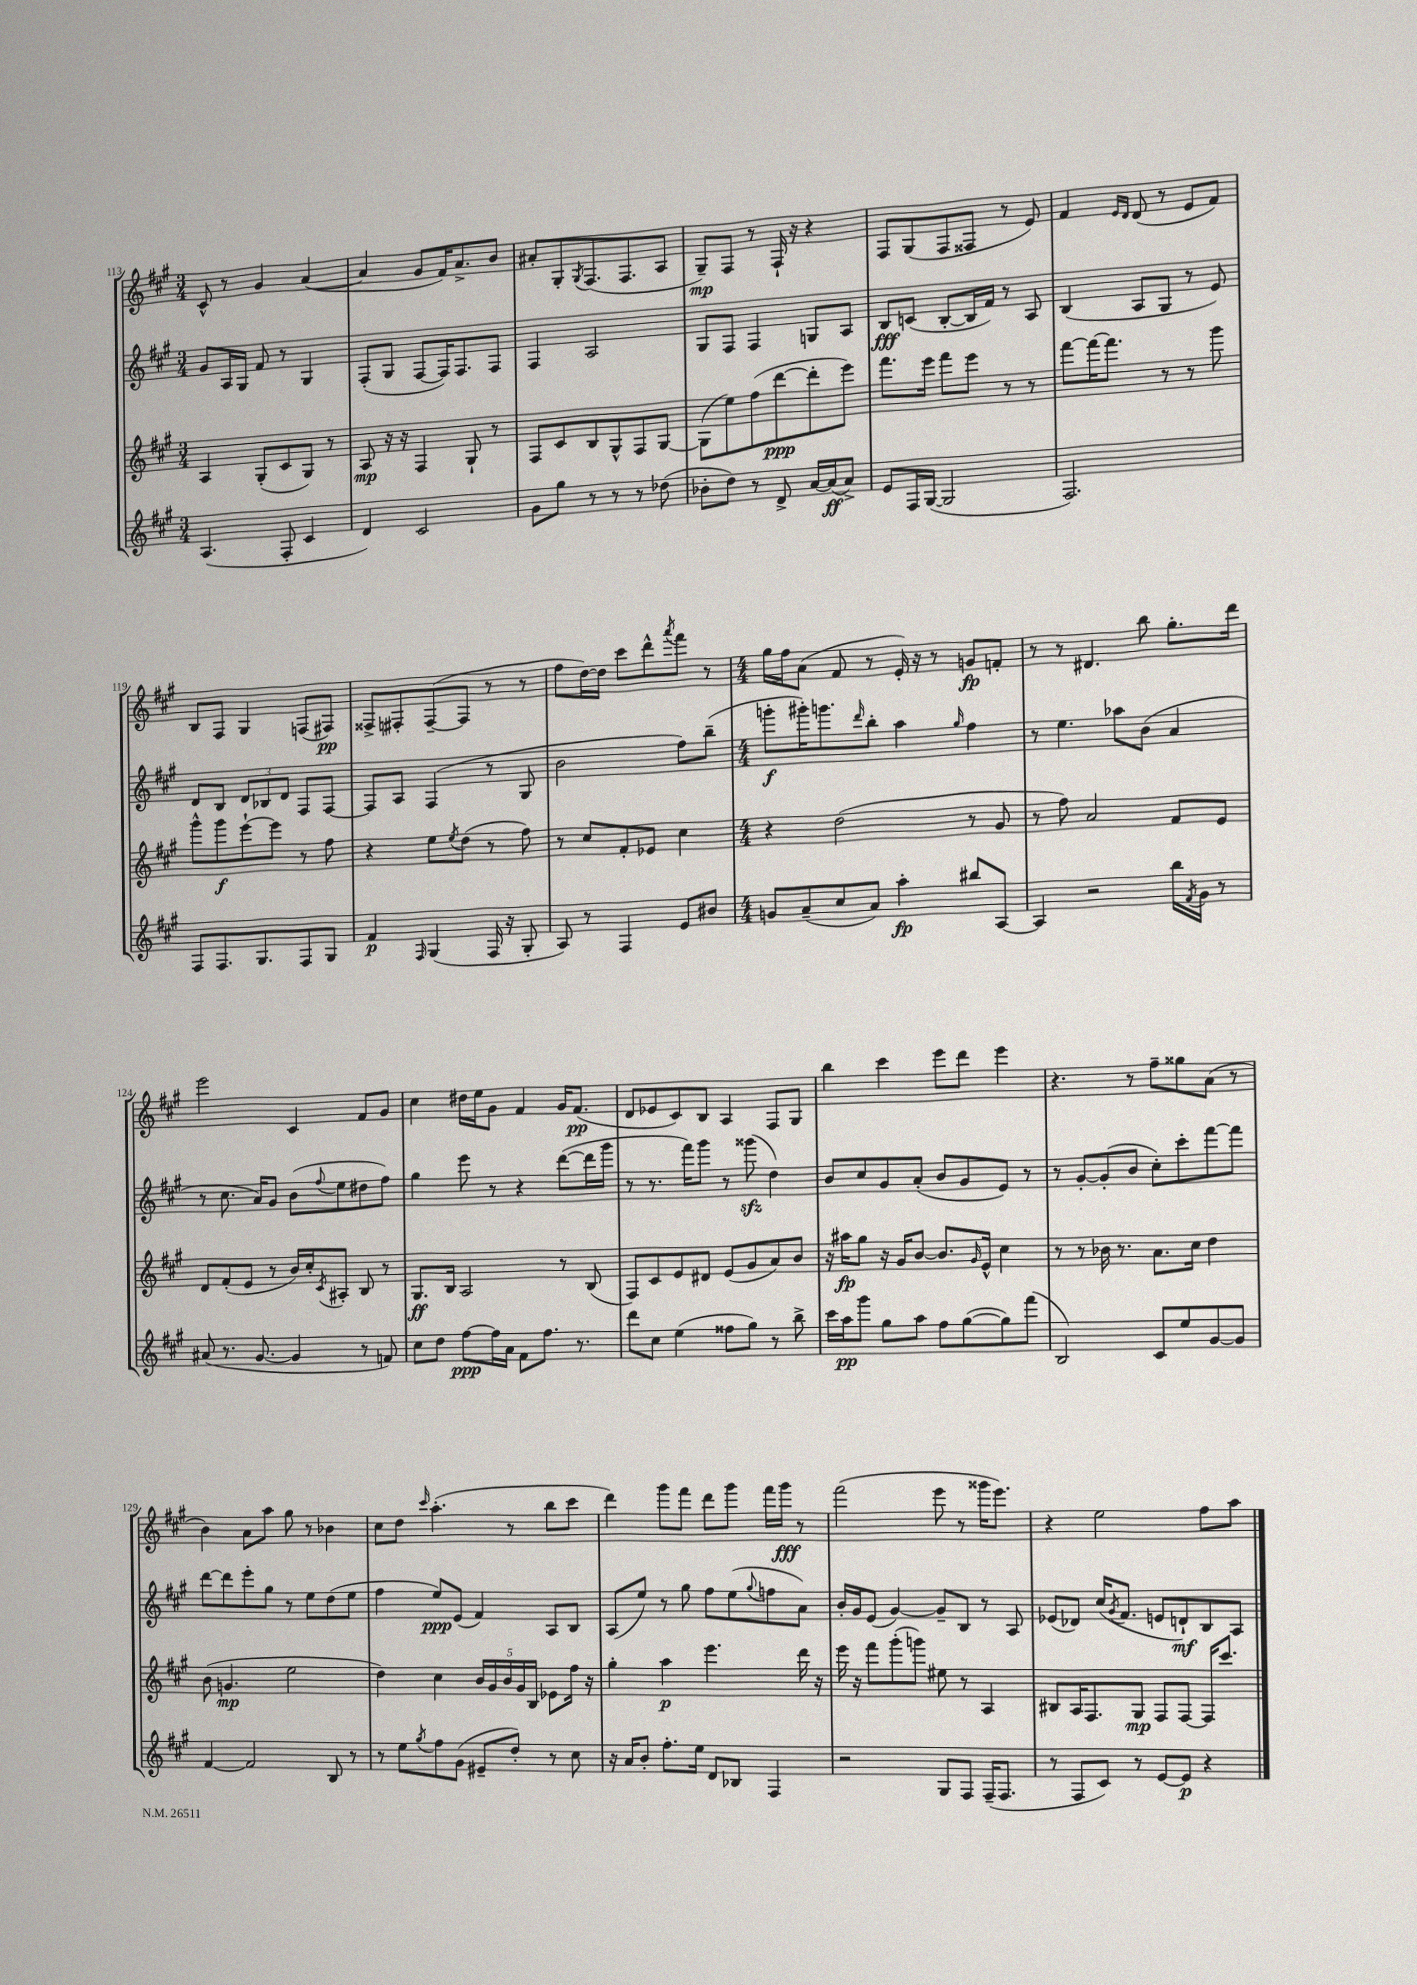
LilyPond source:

<<
\new StaffGroup <<
\new Staff = "s0" {
    \clef treble \key a \major \numericTimeSignature \time 3/4
    cis'8-^ r8 gis'4 a'4~( |
    a'4 gis'8 fis'16) a'8.-> b'8 |
    ais'8-. gis8-. \acciaccatura { gis8 } fis8.( fis8. a8 |
    gis8--\mp) fis8 r8 fis16-! r16 r4 |
    fis8 gis8( fis8 fisis8 r8 e'8) |
    fis'4 \grace { e'16 d'16 } d'8( r8 e'8 fis'8) |
    b8 fis8 gis4 f8( fis8\pp) |
    fisis8-> fis8-. fis8~--( fis8 r8 r8 |
    fis''8 d''16~) d''16 cis'''8 d'''8-^ \acciaccatura { a'''8 } fis'''8 r8 |
    \numericTimeSignature \time 4/4 gis''16 fis''16 a'8( fis'8 r8 e'16-.) r16 r8 g'8\fp f'8-. |
    r8 r8 dis'4. b''8 gis''8.-. d'''16 |
    e'''2 cis'4 fis'8 gis'8 |
    cis''4 dis''16 e''16 gis'8 fis'4 gis'16 fis'8.\pp( |
    d'8 ees'8 cis'8) b8 a4 fis8 gis8 |
    b''4 cis'''4 e'''8 d'''8 e'''4 |
    r4. r8 fis''8-- gisis''8 a'8( r8 |
    b'4) a'8 a''8 gis''8 r8 bes'4 |
    cis''8 d''8 \grace { cis'''16 } a''4.-.( r8 b''8 cis'''8 |
    d'''4) gis'''8 fis'''8 d'''8 gis'''8 fis'''16 gis'''16\fff r8 |
    fis'''2( e'''8 r8 gisis'''16 e'''8.) |
    r4 e''2 fis''8 a''8 \bar "|." |
}
\new Staff = "s1" {
    \clef treble \key a \major \numericTimeSignature \time 3/4
    gis'8 a16 gis16 fis'8 r8 gis4 |
    fis8-.( gis8 fis8~ fis16) fis8. fis8 |
    fis4 a2 |
    gis8 fis8 fis4 g8 a8 |
    b8\fff c'8( b8~-. b16 fis'16) r8 a8 |
    b4( a8 gis8 r8 e'8) |
    d'8 b8 \tuplet 3/2 { d'8 bes8 d'8 } fis8 fis8~ |
    fis8 a8 fis4( r8 gis8 |
    b'2 fis''8) b''8--( |
    \numericTimeSignature \time 4/4 g'''8-.\f gis'''16-.) g'''8. \grace { d'''16 } b''8-. a''4 \grace { gis''16 } fis''4 |
    r8 e''4. aes''8 b'8( a'4 |
    r8 cis''8. a'16) gis'8 b'8( \appoggiatura { fis''8 } e''8 dis''8 fis''8) |
    gis''4 e'''8 r8 r4 d'''8~( d'''16 gis'''16 |
    r8 r8. fis'''16) gis'''8 r8 gisis'''8\sfz( d''4) |
    b'8 cis''8 gis'8 a'8-.( b'8 gis'8 e'8) r8 |
    r8 gis'8~-. gis'8-.( b'8 cis''8-.) cis'''8-. fis'''8~ fis'''8 |
    d'''8~ d'''8 e'''8-. gis''8 r8 e''8 d''8( e''8 |
    fis''4 e''8\ppp) e'8( fis'4) a8 b8 |
    a8( e''8) r8 gis''8 fis''8 e''8( \appoggiatura { gis''8 } f''8 a'8) |
    b'16-. gis'16 e'8( gis'4~) gis'8-- b8 r8 a8 |
    ees'8( des'8) cis''16( \acciaccatura { gis'8 } fis'8. e'8 d'8-!\mf) b8 a8 \bar "|." |
}
\new Staff = "s2" {
    \clef treble \key a \major \numericTimeSignature \time 3/4
    a4 gis8-.( cis'8 gis8) r8 |
    a8\mp r16 r16 fis4 gis8-! r8 |
    fis8 cis'8 b8 gis8-^ fis8 gis8~ |
    gis8( e''8) fis''8( d'''8~\ppp d'''8-. e'''8) |
    fis'''8. e'''16 fis'''8 e'''8 r8 r8 |
    fis'''8~ fis'''16~ fis'''8. r8 r8 gis'''8 |
    gis'''8-^ gis'''8\f e'''8~-! e'''8 r8 fis''8 |
    r4 e''8 \acciaccatura { e''8 } d''8( r8 fis''8) |
    r8 cis''8 fis'8-. ees'8 cis''4 |
    \numericTimeSignature \time 4/4 r4 d''2( r8 gis'8 |
    r8 fis''8) a'2 fis'8 e'8 |
    d'8 fis'8-.( e'8 r8 b'16) cis''16-. \acciaccatura { cis'8 } ais8-. b8 r8 |
    gis8.\ff b16 a2 r8 b8( |
    fis8) cis'8 e'8 dis'8 e'8( gis'8 a'8) b'8 |
    r16 ais''16\fp gis''8 r16 gis'16 b'8~ b'8. \grace { gis'16 } e'16-^ cis''4 |
    r8 r8 bes'16 r8. a'8. cis''16 d''4 |
    b'8( g'4.\mp e''2 |
    d''4) cis''4 \tuplet 5/4 { b'16 gis'16 b'16 gis'16 b16 } ees'8 fis''16 r16 |
    gis''4-. a''4\p e'''4. d'''16 r16 |
    e'''16 r16 fis'''8 gis'''8-.( g'''8) eis''8 r8 a4 |
    bis8 a16 fis8. gis8\mp fis8 fis8~ fis16 cis'''8. \bar "|." |
}
\new Staff = "s3" {
    \clef treble \key a \major \numericTimeSignature \time 3/4
    a4.( fis8-. cis'4 |
    d'4) cis'2 |
    gis'8 gis''8 r8 r8 r8 des''8( |
    bes'8-. d''8) r8 d'8-> a'16~ a'16\ff( a'8->) |
    e'8 fis16 gis16~( gis2 |
    fis2.) |
    fis8 fis8. gis8. fis8 gis8 |
    fis'4\p \grace { fis16 } gis4( fis16 r16 gis8-. |
    a8) r8 fis4 e'8 bis'8 |
    \numericTimeSignature \time 4/4 g'8 a'8--( cis''8 a'8) a''4-.\fp bis''8 a8~ |
    a4 r2 b''16 \acciaccatura { fis'8 } gis'16 r8 |
    ais'8( r8. gis'8.~ gis'4 r8 f'8) |
    cis''8 d''8 fis''8~\ppp fis''16 a'16 fis'8 fis''8. r8. |
    d'''8 cis''8 e''4( fisis''8 gis''8) r8 b''8-> |
    cis'''16 a''16\pp gis'''8 gis''8 a''8 fis''8 gis''8~( gis''8) fis'''8( |
    b2) cis'8 e''8 gis'8~ gis'8 |
    fis'4~ fis'2 b8 r8 |
    r8 e''8 \acciaccatura { gis''8 } fis''8 gis'8( eis'8-- d''8-.) r8 cis''8 |
    r16 a'16 b'8-. fis''8.-. e''16 d'8 bes8 fis4 |
    r2 gis8 fis8 fis16--( fis8. |
    r8 fis8 cis'8) r8 e'8~ e'8\p r4 \bar "|." |
}
>>
>>
\layout { \context { \Score currentBarNumber = #113 } }
